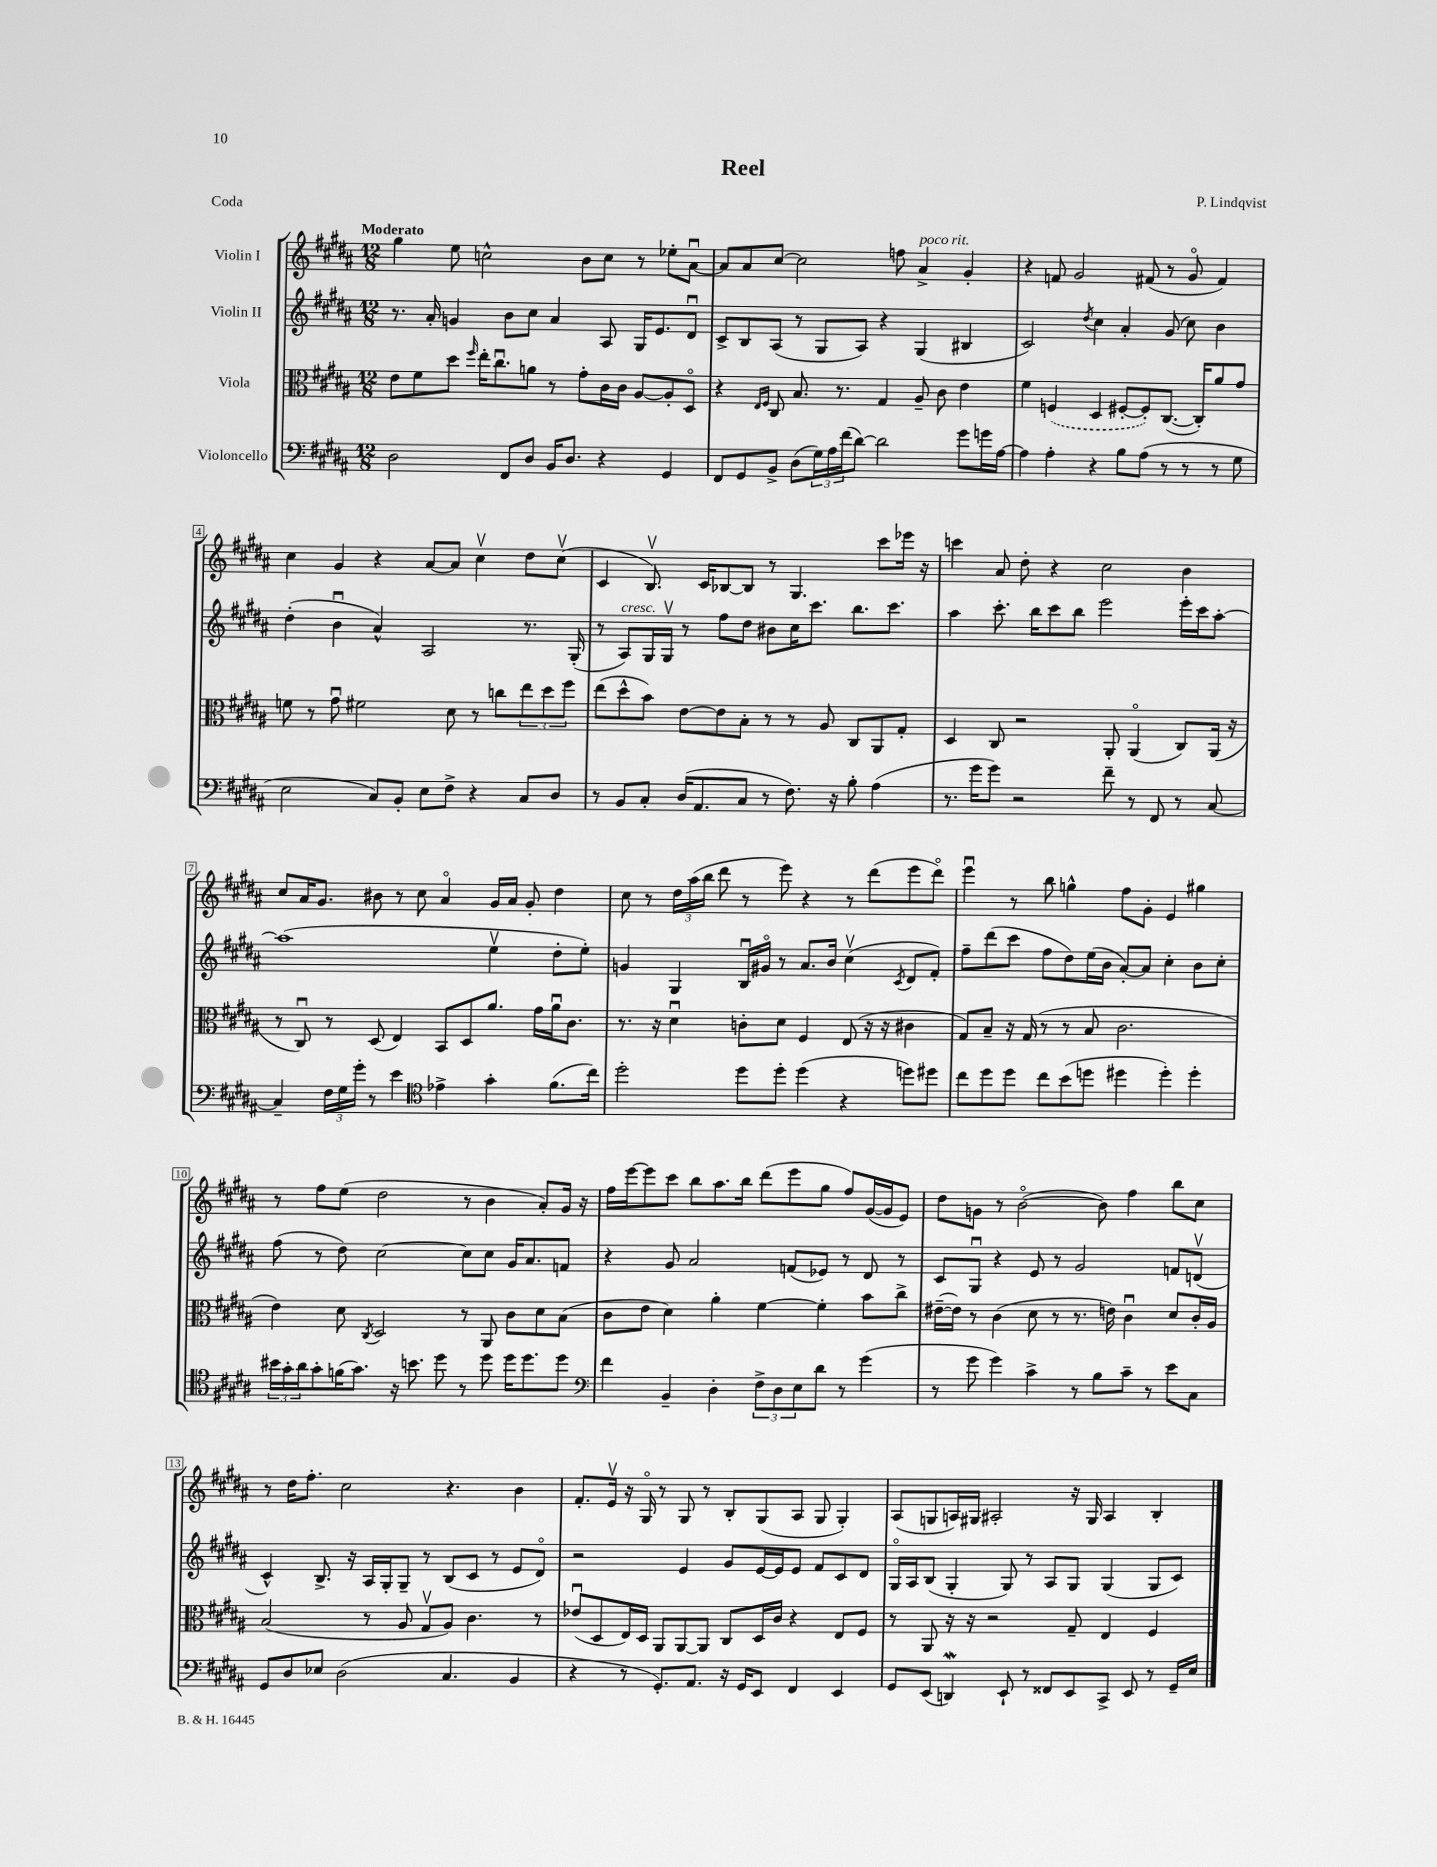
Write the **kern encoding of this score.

**kern	**kern	**kern	**kern
*part4	*part3	*part2	*part1
*staff4	*staff3	*staff2	*staff1
*I"Violoncello	*I"Viola	*I"Violin II	*I"Violin I
*clefF4	*clefC3	*clefG2	*clefG2
*k[f#c#g#d#a#]	*k[f#c#g#d#a#]	*k[f#c#g#d#a#]	*k[f#c#g#d#a#]
*M12/8	*M12/8	*M12/8	*M12/8
=1	=1	=1	=1
!	!	!	!LO:TX:a:B:t=Moderato
2D#\	8e\L	8.r	4gg#\
.	8f#\	.	.
.	.	16a#'/	.
.	8dd#\J	4gn/	8ee\
.	16qqff#/	.	.
.	16ee'\KL	.	2ccn^^\
.	8.cc#u\	.	.
8FF#/L	.	8b\L	.
8D#/J	8an\J	8cc#\J	.
16BB/KL	8r	4a#/	.
8.D#/J	.	.	.
.	8g#'\L	.	8b\L
4r	16c#\L	8A#/	8cc\J
.	16c#\JJ	.	.
.	[8A#/L	16G#/KL	8r
.	.	8.e/	.
4GG#/	8A#'/]	.	8ee-X'\L
.	8D#/J	8d#u/J	[8a#u\J
=2	=2	=2	=2
8FF#/L	4r	8c#^/L	8a#/L]
8GG#/	.	8B/	8a#/
.	16qqE/LL	.	.
.	16qqF#/JJ	.	.
8BB^/J	8C#/	(8A#/J	[8cc#/J
(8D#\L	8.B/	8r	2cc#\]
24G#\L)	.	8G#/L	.
24A#\	.	.	.
.	8.r	.	.
(24f#\J	.	.	.
[8d#\J)	.	8A#/J)	.
2d#\]	4G#/	4r	.
.	.	.	8ffn\
!	!	!	!LO:TX:a:i:t=poco rit.
.	8A#~/	(4G#/	4a#^/
.	8c#\	.	.
8g#\L	4e\	4B#X/	4g#'/
16gn\L	.	.	.
[16A#\JJ	.	.	.
=3	=3	=3	=3
4A#\]	4f#\	2c#/)	4r
4A#'\	(4Fn/	.	8fn/
.	.	.	2g#/
.	.	8qdd#/	.
4r	4D#/	4cc#\	.
8B\L	[8F#X'/L	4a#'/	.
(8A#\J	8F#'/])	.	(8f#X/
8r	([8.C#/J	(8g#/	8r
8r	.	8cc#\)	8g#/
.	16C#'/KL])	.	.
8r	8a#/	4b\	4f#/)
8G#\	8g#/J	.	.
!!LO:LB:g=z
=4	=4	=4	=4
2E\	8fn\	(4dd#'\	4cc#\
.	8r	.	.
.	8g#u\	4bu\	4g#/
.	2f#X\	.	.
8C#/L)	.	4a#^^/)	4r
8BB'/J	.	.	.
8E\L	.	2A#/	[8a#/L
8F#^\J	8d#\	.	8a#/J]
4r	8r	.	4cc#v\
.	8ccn\L	.	.
8C#/L	12ee\	8.r	8dd#\L
.	12dd#\	.	.
8D#/J	.	.	(8cc#v\J
.	12ff#\J	.	.
.	.	(16G#'/	.
=5	=5	=5	=5
8r	(8ee\L	8r	4c#/
!	!	!LO:TX:a:i:t=cresc.	!
8BB/L	8dd#^^\	8A#/L)	.
8C#'/J	8b\J)	16G#/L	8.Bv/)
.	.	16G#v/JJ	.
(16D#/KL	[8e\L	8r	.
8.AA#/	.	.	16c#/KL
.	8e\]	8ff#\L	[8B-X/
8C#/J	8B'\J	8dd#\J	8B-/J]
8r	8r	8b#X\L	8r
8.F#\)	8r	16cc#\K	4.G#/
.	.	8.ccc#\J	.
.	8A#/	.	.
16r	.	.	.
8B'\	8C#/L	8.bb\L	.
(4A#\	8AA#/	.	8ccc#\L
.	.	8.ccc#\J	.
.	8G#'/J	.	16eee-X\Jk
.	.	.	16r
=6	=6	=6	=6
8.r	4D#/	4aa#\	4cccn\
16g#\KL	.	.	.
8g#\J)	8C#/	8.ccc#'\	8a#/
2r	2r	.	8dd#'\
.	.	16bb\KL	.
.	.	8ccc#\	4r
.	.	8bb\J	.
.	.	2eee\	2cc#\
8f#~\	8AA#'/	.	.
8r	(4AA#/	.	.
8FF#/	.	.	.
8r	8C#/L)	16eee'\LL	4b\
.	.	16ccc#\J	.
[8C#/	(16AA#/Jk	[8aa#'\J	.
.	16r	.	.
!!LO:LB:g=z
=7	=7	=7	=7
4C#~/]	8r	(1aa#]	8cc#/L
.	8C#u/)	.	16a#/K
.	.	.	8.g#/J
24F#\LL	8r	.	.
24G#\	.	.	.
24g#'\JJ	.	.	.
8r	(8D#/	.	8b#X\
4e\	4E/)	.	8r
.	.	.	8cc#\
*clefC4	*	*	*
4e-X^\	8BB/L	.	4a#/
.	8D#/	.	.
4g#'\	8.a#/J	4eev\	16g#/LL
.	.	.	16a#/JJ
.	.	.	8g#'/
.	16g#\LL	.	.
(8.f#\L	16a#u\J	8dd#'\L	4dd#\
.	8.c#\J	.	.
.	.	8ee'\J)	.
16cc#\Jk)	.	.	.
=8	=8	=8	=8
2dd#'\	8.r	4gn/	8cc#\
.	.	.	8r
.	16r	.	.
.	4d#u\	4G#/	24dd#\LL
.	.	.	(24aa#\
.	.	.	24bb\JJ
.	.	.	8ddd#\
8dd#\L	8cn'\L	16Bu/LL	8r
.	.	16g#X/JJ	.
8dd#'\J	8d#\J	8r	8eee\)
(4dd#\	4F#/	8.a#/L	4r
.	.	16b/Jk	.
4r	(8E/	(4cc#v\	8r
.	16r	.	(8ddd#\L
.	16r	.	.
.	.	8qc#/	.
8ddn\L)	4c#X\	8d#/L	8eee\
8dd#X\J	.	8f#'/J)	8ddd#\J)
=9	=9	=9	=9
8cc#\L	8G#/L)	8ff#~\L	4eeeu\
8dd#\	8B~/J	(8ddd#\	.
8dd#\J	16r	8ccc#\J	8r
.	(16G#/	.	.
8cc#\L	8r	8ff#\L	8bb\
(8b\	8r	8dd#\)	4ggn^^\
8ddn\J	8B/	(16ee\L	.
.	.	16b\JJ	.
4dd#X\	2.c#\	[8a#'/L)	8ff#\L
.	.	8a#/J]	8g#'\J
4dd#'\)	.	4cc#'\	4e/
4dd#'\	.	8b\L	4gg#X\
.	.	8cc#'\J	.
!!LO:LB:g=z
=10	=10	=10	=10
24b#X\LL	4e\)	(8ff#\	8r
24g#'\	.	.	.
24a#\J	.	.	.
8g#'\	.	8r	8ff#\L
(16fn\K	8d#\	8dd#\)	(8ee\J
8.g#\J)	.	.	.
.	8qC#/	.	.
.	2D#/	[2cc#\	2dd#\
16r	.	.	.
8.bn\	.	.	.
8dd#\	.	.	.
8r	8r	8cc#\L]	8r
8dd#\	8AA#/	8cc#\J	4b\
16dd#\KL	8c#\L	16g#/KL	.
8.dd#\	.	8.a#/	.
.	8d#\	.	8a#'/L)
8dd#\J	(8B\J	8fn/J	16g#/Jk
.	.	.	16r
=11	=11	=11	=11
*clefF4	*	*	*
4f#\	8c#\L	4r	16ff#\LL
.	.	.	[16eee\J
.	8e\J	.	8eee\]
4BB~/	4d#\)	8g#/	8ccc#\J
.	.	2a#/	8bb\L
4D#'\	4a#'\	.	8.aa#\
.	.	.	16bb\Jk
12F#^\L	[4f#\	.	(8ddd#\L
12D#\	.	.	.
.	.	(8fn/L	8eee\
12E\	.	.	.
8d#\J	4f#'\]	8e-X/J)	8gg#\J
8r	.	8r	8ff#/L)
(4g#\	8b\L	8d#/	([16g#/L
.	.	.	16g#/J]
.	8cc#^\J	8r	8e/J)
=12	=12	=12	=12
8r	([16e#X~\LL	8c#/L	8dd#\L
.	16e#\JJ])	.	.
8g#\	8r	8G#u/J	8gn\J
4g#\)	(4c#\	4r	8r
.	.	.	([2b\
4c#^\	8d#\	8e/	.
.	8r	8r	.
8r	8.r	2g#/	.
8B\L	.	.	8b\])
.	16en\)	.	.
8c#~\J	4c#u\	.	4ff#\
8r	.	.	.
8e\L	8d#/L	8fn/L	8bb\L
8C#\J	16c#'/L	(8dnv/J	8cc#\J
.	16A#/JJ	.	.
!!LO:LB:g=z
=13	=13	=13	=13
8GG#/L	(2B/	4c#^^/)	8r
8D#/	.	.	16dd#\KL
.	.	.	8.ff#'\J
8E-X/J	.	8.B^/	.
(2D#\	.	.	2cc#\
.	.	16r	.
.	8r	16A#/LL	.
.	.	16G#'/J	.
.	8A#/	8G#~/J	.
.	8G#v/L	8r	.
4.C#/	8A#/J)	(8B/L	4.r
.	4.c#\	8c#/J	.
.	.	8r	.
4BB/	.	8e/L	4b\
.	8r	8d#/J)	.
=14	=14	=14	=14
4r	(8e-Xu/L	2r	8.f#'/L
.	8D#/	.	.
.	.	.	16ev/Jk
8r	16E/L)	.	16r
.	16D#/JJ	.	16G#/
8.GG#'/L)	8AA#/L	.	8r
.	[8AA#/	4e/	8G#/
8.AA#/J	.	.	.
.	8AA#/J]	.	8r
16r	8C#/L	8g#/L	8B'/L
16GG#/KL	.	.	.
8EE/J	16D#/L	[16e/L	(8G#/
.	16c#/JJ	16e/J]	.
4FF#/	4r	8e/J	8A#/J
.	.	8f#/L	8G#/
4EE/	8E/L	8c#/	4G#'/)
.	8F#/J	8d#/J	.
=15	=15	=15	=15
8GG#/L	8r	16G#/LL	(8A#/L
.	.	16A#/J	.
(8EE/J	8AA#/	(8B/J	8Gn/
4DDnw/)	16r	4G#'/	16An/L)
.	16r	.	16G#X/JJ
.	2r	.	2A#X'/
8EE`/	.	8G#/)	.
8r	.	8r	.
8FF##X/L	.	8A#/L	.
8EE/	8G#~/	8G#/J	16r
.	.	.	16G#/
8CC#^/J	4E/	(4G#/	4A#/
8EE/	.	.	.
8r	4F#/	8G#/L	4B'/
16GG#~/LL	.	8c#/J)	.
16E/JJ	.	.	.
==	==	==	==
*-	*-	*-	*-
